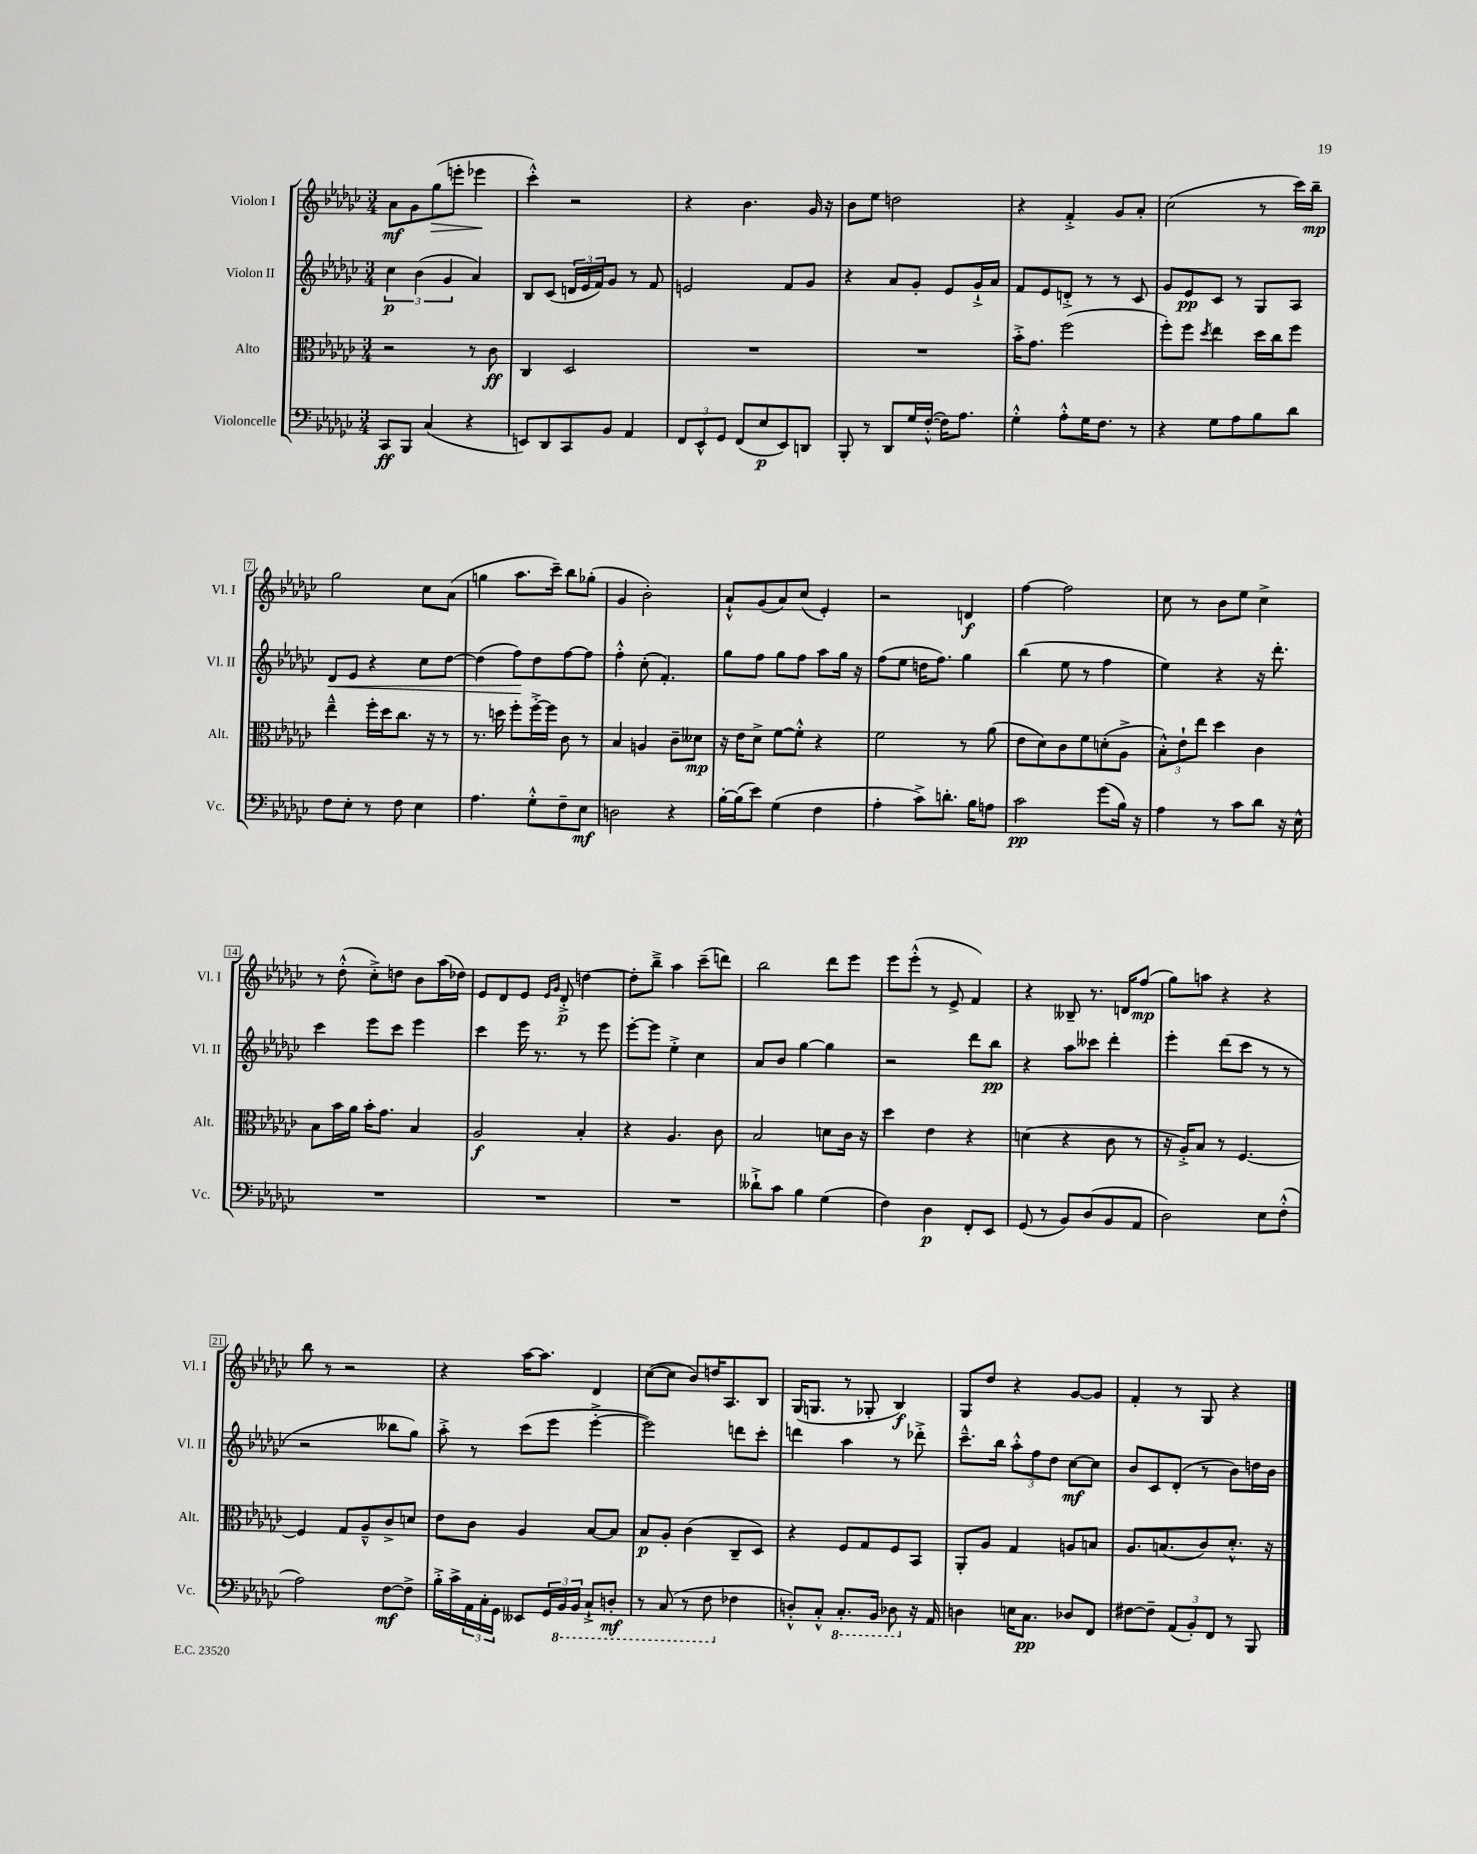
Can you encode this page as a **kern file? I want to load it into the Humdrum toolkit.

**kern	**kern	**kern	**kern
*staff4	*staff3	*staff2	*staff1
*clefF4	*clefC3	*clefG2	*clefG2
*k[b-e-a-d-g-c-]	*k[b-e-a-d-g-c-]	*k[b-e-a-d-g-c-]	*k[b-e-a-d-g-c-]
*M3/4	*M3/4	*M3/4	*M3/4
8CC-	2r	6cc-	8a-
8BBB-	.	.	8g-
.	.	(6b-	.
(4C-	.	.	(8gg-
.	.	6g-	.
.	.	.	8eee'
4r	8r	4a-)	4eee-
.	8c-	.	.
=	=	=	=
8EE)	4C-	8B-	4ccc-'^^)
8DD-	.	(8c-	.
8CC-	2D-	24d	2r
.	.	24e-	.
.	.	24f)	.
8BB-	.	8g-	.
4AA-	.	8r	.
.	.	8f	.
=	=	=	=
12FF	2.r	2e	4r
12EE-^^	.	.	.
12GG-	.	.	.
(8FF	.	.	4.b-
8E-	.	.	.
8EE-)	.	8f	.
8DD	.	8g-	16g-
.	.	.	16r
=	=	=	=
8BBB-'	2.r	4r	8b-
8r	.	.	8ee-
8DD-	.	8a-	2dd
16G-	.	8g-'	.
([16F'^^	.	.	.
16F])	.	8e-	.
8.A-	.	.	.
.	.	16g-`^	.
.	.	16a-	.
=	=	=	=
4G-'^^	16b-'^	8f	4r
.	8.g-	.	.
.	.	8e-	.
8A-'^^	(2ff	8d'^	4f'^
16G-	.	8r	.
8.F	.	.	.
.	.	8r	8g-
8r	.	8c-	8a-'
=	=	=	=
4r	8ff')	8g-	(2cc-
.	8ff	8e-	.
.	8qdd-	.	.
8G-	4ee-	8c-	.
8A-	.	8r	.
8B-	16dd-	8G-	8r
.	16cc-	.	.
8d-	8ff	8A-	16ccc-)
.	.	.	16bb-~
=	=	=	=
8F	4ee-~^^	8d-	2gg-
8E-'	.	8e-	.
8r	16ff'	4r	.
.	16dd-	.	.
8F	8.cc-	.	.
4E-	.	8cc-	8cc-
.	16r	.	.
.	8r	[8dd-	(8a-
=	=	=	=
4.A-	8.r	(4dd-]	4gg
.	16dd	.	.
.	8ff'	8ff)	8.aa-
8G-'^^	[16ff'^	8dd-	.
.	16ff]	.	16ccc-~)
8F~	8c-	[8ff	8bb-
8E-	8r	8ff]	(8gg-'
=	=	=	=
2D	4B-	4ff'^^	4g-
.	4A	(8cc-'	2b-')
.	.	4.f')	.
4r	8c-~	.	.
.	8d--	.	.
=	=	=	=
[16B-'	16r	8gg-	8a-`^^
(16B-]	16e-	.	.
8e-)	8d-^	8ff	(8g-
(4G-	[8f	8gg-	8a-)
.	8f'^^]	8ff	(8cc-
4F	4r	8aa-	4e-')
.	.	16gg-	.
.	.	16r	.
=	=	=	=
4A-'	2f	(8ff	2r
.	.	8ee-	.
8c-^)	.	16dd	.
.	.	8.ff)	.
8.d'	.	.	.
.	8r	4gg-	4d
16B-	.	.	.
8A	(8a-	.	.
=	=	=	=
2c-	8e-	(4bb-	[4ff
.	8d-)	.	.
.	8c-	8ee-	2ff]
.	8f	8r	.
(8g-	(8d'	4ff	.
16B-)	8A-^	.	.
16r	.	.	.
=	=	=	=
4A-	12B-'^^)	4ee-)	8cc-
.	12e-`	.	.
.	.	.	8r
.	12ee-	.	.
8r	4dd-	4r	8b-
8c-	.	.	8ee-
8d-	4c-	16r	4cc-^
.	.	8.ddd-'	.
16r	.	.	.
16E-^^	.	.	.
=	=	=	=
2.r	8B-	4ccc-	8r
.	16b-	.	(8dd-'^^
.	16a-	.	.
.	16b-'	8eee-	8cc-'^)
.	8.g-	.	.
.	.	8ccc-	8dd
.	4B-	4eee-	8b-
.	.	.	(16aa-
.	.	.	16dd-)
=	=	=	=
2.r	2A-	4ccc-	8e-
.	.	.	8d-
.	.	16eee-	8e-
.	.	8.r	.
.	.	.	16qqe-
.	.	.	16qqg-
.	.	.	8d-'^
.	4B-'	8r	[4dd
.	.	8eee-	.
=	=	=	=
2.r	4r	[8eee-'	8dd']
.	.	8eee-]	8bb-~^
.	4.A-	4ee-'^	4aa-
.	.	4cc-	(8ccc-~
.	8c-	.	8ddd)
=	=	=	=
8d--`^	2B-	8a-	2bb-
8c-	.	8b-	.
4B-	.	[4gg-	.
(4G-	8d	4gg-]	8ddd-
.	16c-	.	8eee-
.	16r	.	.
=	=	=	=
4F)	4dd-	2r	8eee-
.	.	.	(8eee-'^^
4D-	4e-	.	8r
.	.	.	8e-^
8FF'	4r	8ddd-	4f)
8EE-	.	8bb-	.
=	=	=	=
(8GG-	(4d	4r	4r
8r	.	.	.
8BB-)	4r	8aa-	8B--~
(8D-	.	8ccc--	8.r
8BB-	8c-	4ddd-'	.
.	.	.	16d
8AA-	8r	.	(8ff
=	=	=	=
2D-)	16r	4eee-'	8gg-)
.	16A-'^)	.	.
.	8B-	.	8aa
.	8r	(8ddd-	4r
.	[4.F	8ccc-	.
8E-	.	8r	4r
(8F'^^	.	8r	.
=	=	=	=
2A-)	4F]	2r	8bb-
.	.	.	8r
.	8G-	.	2r
.	8A-~^^	.	.
[8F	8c-^	8bb--	.
8F^]	8d	8gg-)	.
=	=	=	=
16B-'^	8e-	8aa-'^	4r
16c-^	.	.	.
24AA-	8c-	8r	.
24C-'	.	.	.
24GG-	.	.	.
8EE--	4A-	(8ccc-	[16aa-
.	.	.	8.aa-]
24GG-	.	8eee-	.
24BBB-	.	.	.
24BBB-	.	.	.
8CC-`^	[8B-	[4eee-'^	4d-
8DD'	8B-]	.	.
=	=	=	=
8r	8B-	2eee-])	([8cc-
(8CC-	8A-'	.	8cc-]
8r	(4c-	.	8b-)
8FF	.	.	16dd
.	.	.	8.A-
4F-	8C-~	8ddd	.
.	8D-)	8ccc-'	8B-
=	=	=	=
8D'^^)	4r	4ddd	(16G-
.	.	.	8.G
8C-'^^	.	.	.
8.CC-'	8F	4aa-	8r
.	8G-	.	8G-'
16BBB-	.	.	.
8DD-	8F	8r	4B-)
16r	8BB-	8ddd-'^	.
16AA-	.	.	.
=	=	=	=
4D	8AA-'	8.ccc-~^^	8G-
.	8A-	.	8dd-
.	.	16bb-	.
16E	4G-	12aa-'^^	4r
8.C-	.	.	.
.	.	12ff	.
.	.	12dd-	.
8D-	8A	[8cc-	[8g-
8FF	8B	8cc-]	8g-]
=	=	=	=
[8F#	8.A-	8b-	4f'
8F#~]	.	8c-	.
.	(8.B	.	.
(12AA-	.	(8d-'	8r
12BB-')	.	.	.
.	8c-)	8r	8G-
12FF	.	.	.
8r	8.d-'^^	8b-)	4r
8BBB-	.	16dd	.
.	16r	16b-	.
==	==	==	==
*-	*-	*-	*-
